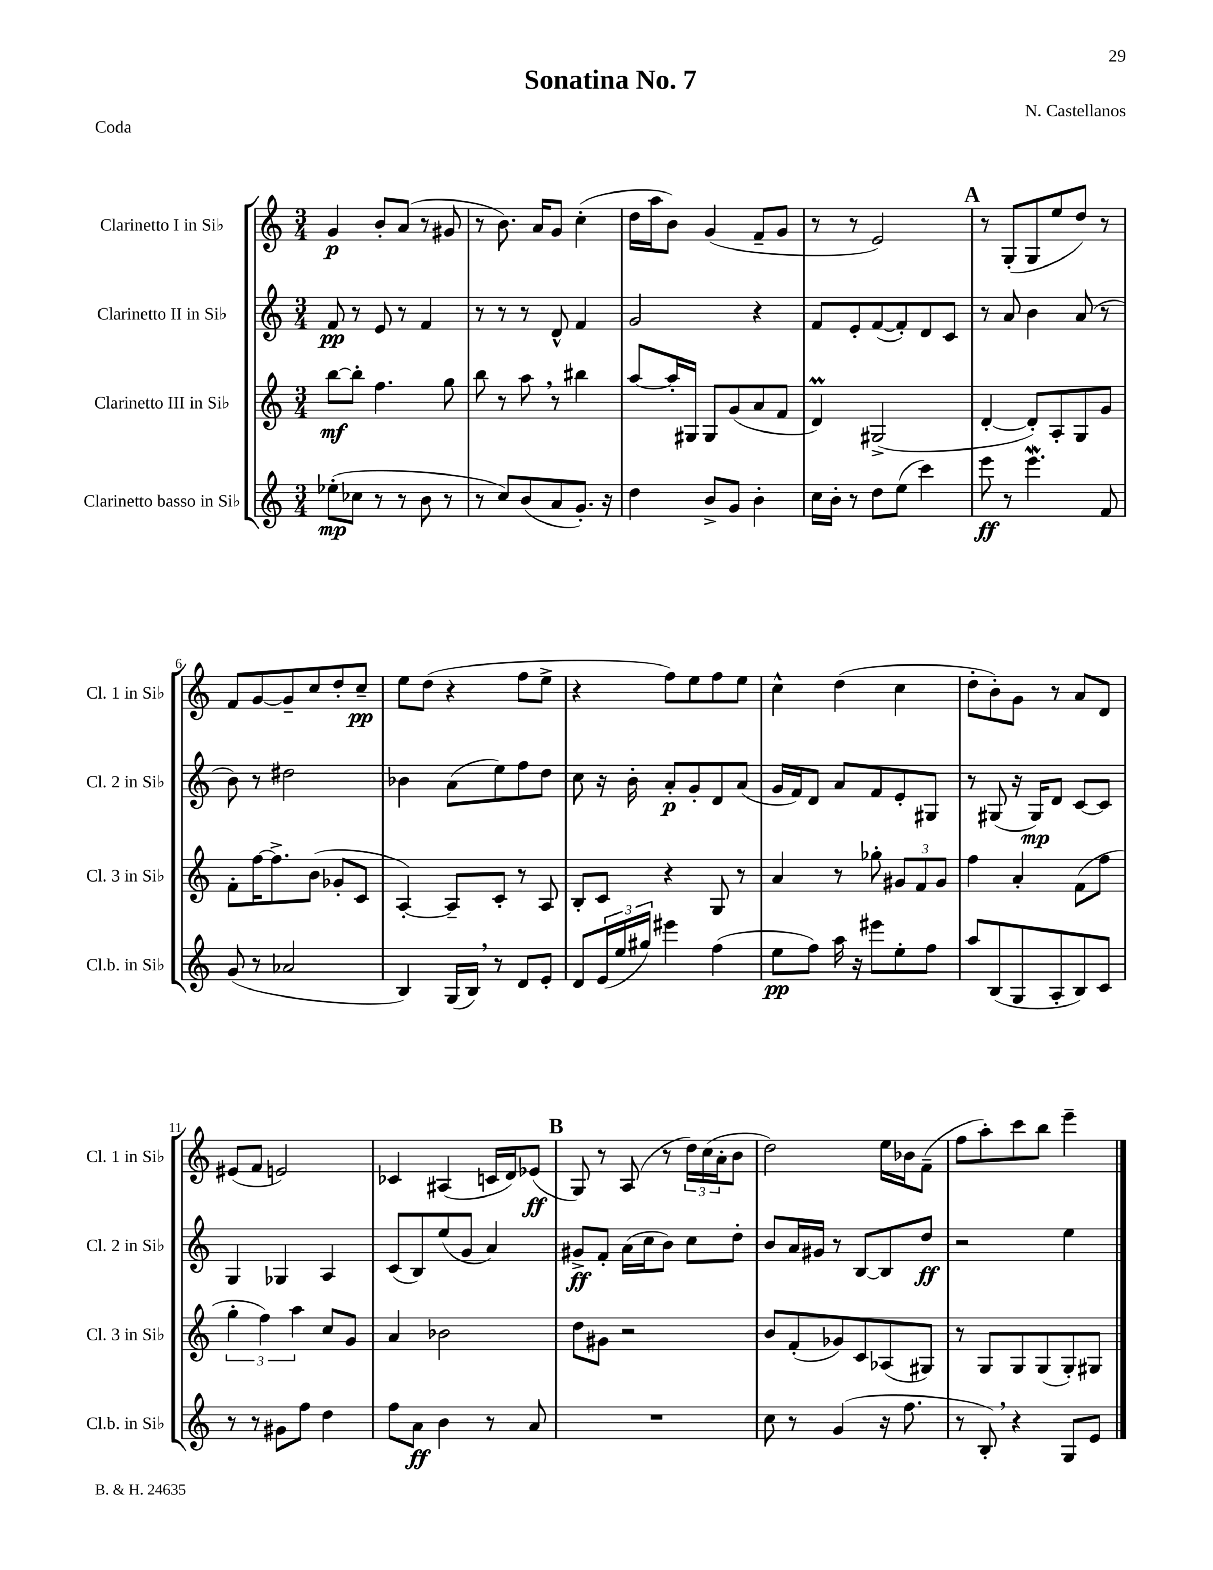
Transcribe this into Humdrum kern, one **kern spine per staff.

**kern	**dynam	**kern	**dynam	**kern	**dynam	**kern	**dynam
*part4	*part4	*part3	*part3	*part2	*part2	*part1	*part1
*staff4	*staff4	*staff3	*staff3	*staff2	*staff2	*staff1	*staff1
*I"Clarinetto basso in Si♭	*	*I"Clarinetto III in Si♭	*	*I"Clarinetto II in Si♭	*	*I"Clarinetto I in Si♭	*
*I'Cl.b. in Si♭	*	*I'Cl. 3 in Si♭	*	*I'Cl. 2 in Si♭	*	*I'Cl. 1 in Si♭	*
*clefG2	*	*clefG2	*	*clefG2	*	*clefG2	*
*k[]	*	*k[]	*	*k[]	*	*k[]	*
*M3/4	*	*M3/4	*	*M3/4	*	*M3/4	*
=1	=1	=1	=1	=1	=1	=1	=1
(8ee-X'\L	mp	[8bb\L	mf	8f/	pp	4g/	p
8cc-X\J	.	8bb'\J]	.	8r	.	.	.
8r	.	4.ff\	.	8e/	.	8b'/L	.
8r	.	.	.	8r	.	(8a/J	.
8b\	.	.	.	4f/	.	8r	.
8r	.	8gg\	.	.	.	8g#X/	.
=2	=2	=2	=2	=2	=2	=2	=2
8r	.	8bb\	.	8r	.	8r	.
8cc/L)	.	8r	.	8r	.	8.b\)	.
(8b/	.	8aa,\	.	8r	.	.	.
.	.	.	.	.	.	16a/KL	.
8a/	.	8r	.	8d^^/	.	8g/J	.
8.g'/J)	.	4bb#X\	.	4f/	.	(4cc'\	.
16r	.	.	.	.	.	.	.
=3	=3	=3	=3	=3	=3	=3	=3
4dd\	.	[8aa/L	.	2g/	.	16dd\LL	.
.	.	.	.	.	.	16aa\J	.
.	.	16aa'/L]	.	.	.	8b\J)	.
.	.	16G#X/JJ	.	.	.	.	.
8b^/L	.	8G#/L	.	.	.	(4g/	.
8g/J	.	(8g/	.	.	.	.	.
4b'\	.	8a/	.	4r	.	8f~/L	.
.	.	8f/J	.	.	.	8g/J	.
=4	=4	=4	=4	=4	=4	=4	=4
16cc\LL	.	4dM/)	.	8f/L	.	8r	.
16b'\JJ	.	.	.	.	.	.	.
8r	.	.	.	8e'/	.	8r	.
8dd\L	.	(2G#X^/	.	([8f/	.	2e/)	.
(8ee\J	.	.	.	8f'/])	.	.	.
4ccc\)	.	.	.	8d/	.	.	.
.	.	.	.	8c/J	.	.	.
!!LO:REH:place=s1:t=A
=5	=5	=5	=5	=5	=5	=5	=5
8eee\	ff	[4d'/	.	8r	.	8r	.
8r	.	.	.	8a/	.	(8G'/L	.
4.eeeW\	.	8d'/L])	.	4b\	.	8G/	.
.	.	8A'/	.	.	.	8ee/	.
.	.	8G/	.	(8a/	.	8dd/J)	.
8f/	.	8g/J	.	8r	.	8r	.
!!LO:LB:g=z
=6	=6	=6	=6	=6	=6	=6	=6
(8g/	.	8f'\L	.	8b\)	.	8f/L	.
8r	.	[16ff\K	.	8r	.	[8g/	.
.	.	8.ff^\]	.	.	.	.	.
2a-X/	.	.	.	2dd#X\	.	8g~/]	.
.	.	(8b\J	.	.	.	8cc/	.
.	.	8g-X'/L	.	.	.	8dd'/	.
.	.	8c/J	.	.	.	8cc~/J	pp
=7	=7	=7	=7	=7	=7	=7	=7
4B/)	.	[4A'/)	.	4b-X\	.	8ee\L	.
.	.	.	.	.	.	(8dd\J	.
(16G/LL	.	8A~/L]	.	(8a\L	.	4r	.
16B,/JJ)	.	.	.	.	.	.	.
8r	.	8c'/J	.	8ee\)	.	.	.
8d/L	.	8r	.	8ff\	.	8ff\L	.
8e'/J	.	8A/	.	8dd\J	.	8ee^\J	.
=8	=8	=8	=8	=8	=8	=8	=8
8d/L	.	8B'/L	.	8cc\	.	4r	.
(24e/L	.	8c/J	.	16r	.	.	.
24ee/	.	.	.	.	.	.	.
.	.	.	.	16b'\	.	.	.
24gg#X/JJ)	.	.	.	.	.	.	.
4eee#X\	.	4r	.	8a'/L	p	8ff\L)	.
.	.	.	.	8g'/	.	8ee\	.
(4ff\	.	8G/	.	8d/	.	8ff\	.
.	.	8r	.	(8a/J	.	8ee\J	.
=9	=9	=9	=9	=9	=9	=9	=9
8ee\L	pp	4a/	.	16g/LL	.	4cc^^\	.
.	.	.	.	16f/J)	.	.	.
8ff\J)	.	.	.	8d/J	.	.	.
16aa\	.	8r	.	8a/L	.	(4dd\	.
16r	.	.	.	.	.	.	.
8eee#X\L	.	8gg-X'\	.	8f/	.	.	.
8ee'\	.	12g#X/L	.	8e'/	.	4cc\	.
.	.	12f/	.	.	.	.	.
8ff\J	.	.	.	8G#X/J	.	.	.
.	.	12g#/J	.	.	.	.	.
=10	=10	=10	=10	=10	=10	=10	=10
8aa/L	.	4ff\	.	8r	.	8dd'\L	.
(8B/	.	.	.	(8G#X/	.	8b'\)	.
8G/	.	4a'/	.	16r	.	8g\J	.
.	.	.	.	16G#/KL)	mp	.	.
8A'/	.	.	.	8d/J	.	8r	.
8B/)	.	(8f\L	.	[8c/L	.	8a/L	.
8c/J	.	8ff\J	.	8c/J]	.	8d/J	.
!!LO:LB:g=z
=11	=11	=11	=11	=11	=11	=11	=11
8r	.	6gg'\	.	4G/	.	(8e#X/L	.
8r	.	.	.	.	.	8f/J	.
.	.	6ff\)	.	.	.	.	.
8g#X\L	.	.	.	4G-X/	.	2en/)	.
.	.	6aa\	.	.	.	.	.
8ff\J	.	.	.	.	.	.	.
4dd\	.	8cc/L	.	4A/	.	.	.
.	.	8g/J	.	.	.	.	.
=12	=12	=12	=12	=12	=12	=12	=12
8ff\L	.	4a/	.	(8c/L	.	4c-X/	.
8a\J	ff	.	.	8B/)	.	.	.
4b\	.	2b-X\	.	(8ee/	.	(4A#X/	.
.	.	.	.	8g/J	.	.	.
8r	.	.	.	4a/)	.	16cn/LL	.
.	.	.	.	.	.	16d/J)	.
8a/	.	.	.	.	.	(8e-X/J	ff
!!LO:REH:place=s1:t=B
=13	=13	=13	=13	=13	=13	=13	=13
2.r	.	8dd\L	.	8g#X^/L	ff	8G/)	.
.	.	8g#X\J	.	8f'/J	.	8r	.
.	.	2r	.	(16a\LL	.	(8A/	.
.	.	.	.	16cc\J	.	.	.
.	.	.	.	8b\J)	.	8r	.
.	.	.	.	8cc\L	.	24dd\LL)	.
.	.	.	.	.	.	(24cc\	.
.	.	.	.	.	.	24a'\J	.
.	.	.	.	8dd'\J	.	8b\J	.
=14	=14	=14	=14	=14	=14	=14	=14
8cc\	.	8b/L	.	8b/L	.	2dd\)	.
8r	.	(8f'/	.	16a/L	.	.	.
.	.	.	.	16g#X/JJ	.	.	.
(4g/	.	8g-X/)	.	8r	.	.	.
.	.	8c/	.	[8B/L	.	.	.
16r	.	(8A-X/	.	8B/]	.	16ee\LL	.
8.ff\	.	.	.	.	.	16b-X\J	.
.	.	8G#X/J)	.	8dd/J	ff	(8f~\J	.
=15	=15	=15	=15	=15	=15	=15	=15
8r	.	8r	.	2r	.	8ff\L	.
8B',/)	.	8G/L	.	.	.	8aa'\)	.
4r	.	8G/	.	.	.	8ccc\	.
.	.	(8G/	.	.	.	8bb\J	.
8G/L	.	8G'/)	.	4ee\	.	4eee~\	.
8e/J	.	8G#X/J	.	.	.	.	.
==	==	==	==	==	==	==	==
*-	*-	*-	*-	*-	*-	*-	*-
